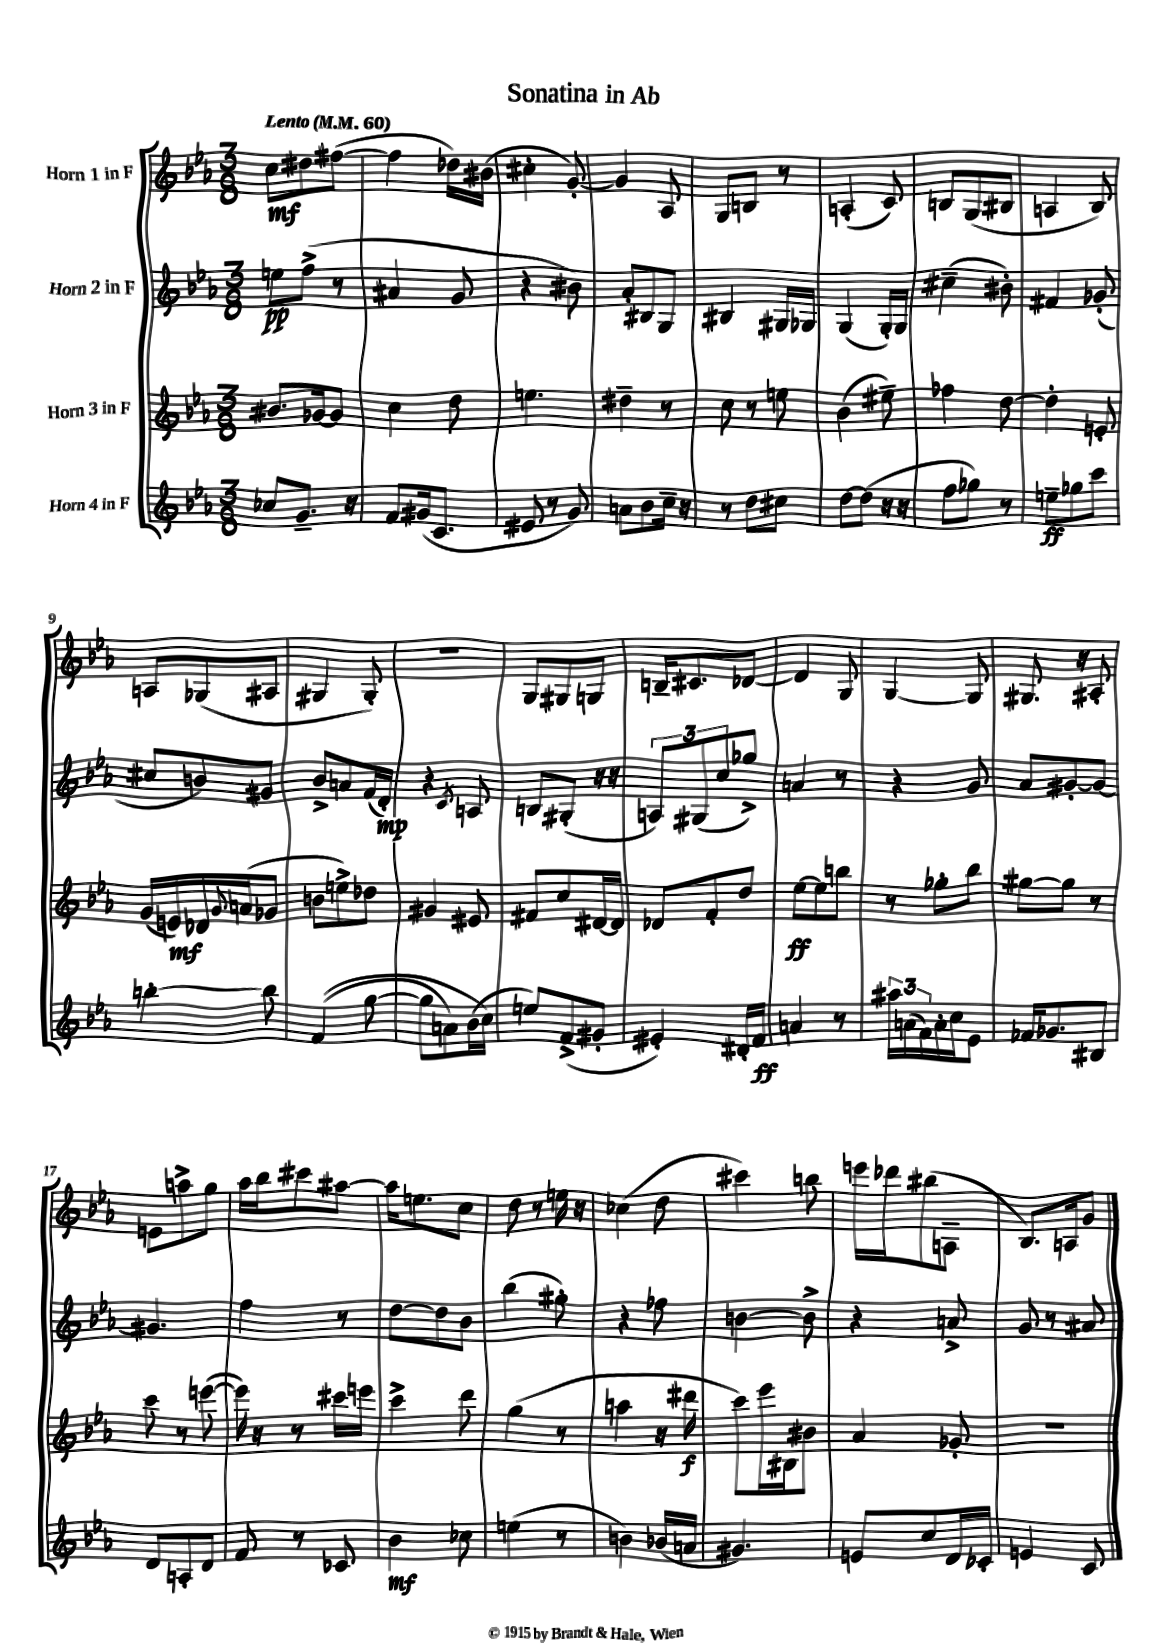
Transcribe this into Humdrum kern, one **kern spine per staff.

**kern	**dynam	**kern	**dynam	**kern	**dynam	**kern	**dynam
*part4	*part4	*part3	*part3	*part2	*part2	*part1	*part1
*staff4	*staff4	*staff3	*staff3	*staff2	*staff2	*staff1	*staff1
*I"Horn 4 in F	*	*I"Horn 3 in F	*	*I"Horn 2 in F	*	*I"Horn 1 in F	*
*clefG2	*	*clefG2	*	*clefG2	*	*clefG2	*
*k[b-e-a-]	*	*k[b-e-a-]	*	*k[b-e-a-]	*	*k[b-e-a-]	*
*M3/8	*	*M3/8	*	*M3/8	*	*M3/8	*
*MM60	*	*MM60	*	*MM60	*	*MM60	*
=1	=1	=1	=1	=1	=1	=1	=1
!	!	!	!	!	!	!LO:TX:a:B:t=Lento	!
8cc-X/L	.	8.b#X/L	.	8een\L	pp	8cc\L	mf
8.g~/J	.	.	.	(8ff^\J	.	8dd#X\	.
.	.	[16g-X/k	.	.	.	.	.
.	.	8g-/J]	.	8r	.	([8ff#X\J	.
16r	.	.	.	.	.	.	.
=2	=2	=2	=2	=2	=2	=2	=2
8f/L	.	4cc\	.	4a#X/	.	4ff#\]	.
(16g#X/k	.	.	.	.	.	.	.
8.c/J	.	.	.	.	.	.	.
.	.	8dd\	.	8g/	.	16dd-X\LL)	.
.	.	.	.	.	.	(16b#X\JJ	.
=3	=3	=3	=3	=3	=3	=3	=3
8e#X/	.	4.een\	.	4r	.	4cc#X'\	.
8r	.	.	.	.	.	.	.
8g/)	.	.	.	8b#X\)	.	[8g'/)	.
=4	=4	=4	=4	=4	=4	=4	=4
8an\L	.	4dd#X~\	.	8a-'/L	.	4g/]	.
8b-\	.	.	.	8B#X/	.	.	.
16cc~\Jk	.	8r	.	8G/J	.	8A-/	.
16r	.	.	.	.	.	.	.
=5	=5	=5	=5	=5	=5	=5	=5
8r	.	8cc\	.	4B#X/	.	8G/L	.
8dd\L	.	8r	.	.	.	8Bn/J	.
8cc#X\J	.	8een\	.	16G#X/LL	.	8r	.
.	.	.	.	16G-X/JJ	.	.	.
=6	=6	=6	=6	=6	=6	=6	=6
[8dd\L	.	(4b-\	.	(4G/	.	(4An'/	.
(8dd\J]	.	.	.	.	.	.	.
16r	.	8ee#X~\)	.	16G'/LL)	.	8c/)	.
16r	.	.	.	16G/JJ	.	.	.
=7	=7	=7	=7	=7	=7	=7	=7
8ff\L	.	4ff-X\	.	(4cc#X~\	.	8Bn/L	.
8gg-X\J)	.	.	.	.	.	(8G/	.
8r	.	[8dd\	.	8b#X'\)	.	8B#X/J	.
=8	=8	=8	=8	=8	=8	=8	=8
8een~\L	ff	4dd'\]	.	4f#X/	.	4An/	.
8gg-X\	.	.	.	.	.	.	.
8ccc\J	.	8en'/	.	(8g-X'/	.	8B-/)	.
!!LO:LB:g=z
=9	=9	=9	=9	=9	=9	=9	=9
[4bbn'\	.	(16g/LL	.	8cc#X/L	.	8An/L	.
.	.	16en/)	mf	.	.	.	.
.	.	16d-X/	.	8bn/)	.	(8G-X/	.
.	.	8qqg/	.	.	.	.	.
.	.	(16an/J	.	.	.	.	.
8bb\]	.	8g-X/J	.	8g#X/J	.	8A#X/J	.
=10	=10	=10	=10	=10	=10	=10	=10
((4f/	.	8bn\L	.	8b-^/L	.	4G#X/	.
.	.	8een^\)	.	8an/	.	.	.
[8gg\	.	8dd-X\J	.	(16f/L	.	8G#'/)	.
.	.	.	.	16d'/JJ)	mp	.	.
=11	=11	=11	=11	=11	=11	=11	=11
8gg\L]	.	4g#X/	.	4r	.	4.r	.
8an\)	.	.	.	.	.	.	.
.	.	.	.	8qc/	.	.	.
(16b-\L	.	8e#X/	.	8An/	.	.	.
16cc\JJ)	.	.	.	.	.	.	.
=12	=12	=12	=12	=12	=12	=12	=12
8een/L)	.	8f#X/L	.	8Bn/L	.	8G/L	.
(8f^/	.	8cc/	.	(8G#X'/J	.	8G#X/	.
8g#X'/J	.	[16d#X/L	.	16r	.	8Gn/J	.
.	.	16d#/JJ]	.	16r	.	.	.
=13	=13	=13	=13	=13	=13	=13	=13
4e#X'/)	.	8d-X/L	.	12An/L)	.	16Bn~/KL	.
.	.	.	.	.	.	8.c#X/	.
.	.	.	.	(12G#X/	.	.	.
.	.	8f'/	.	.	.	.	.
.	.	.	.	12cc/	.	.	.
16d#X'/LL	.	8dd/J	.	8gg-X^/J)	.	[8d-X/J	.
16f/JJ	ff	.	.	.	.	.	.
=14	=14	=14	=14	=14	=14	=14	=14
4an/	.	[8ee-\L	ff	4an/	.	4d-/]	.
.	.	8ee-\]	.	.	.	.	.
8r	.	8bbn\J	.	8r	.	8G/	.
=15	=15	=15	=15	=15	=15	=15	=15
24aa#X\LL	.	8r	.	4r	.	[4G/	.
(24an\	.	.	.	.	.	.	.
24f\)	.	.	.	.	.	.	.
16a'\	.	8gg-X'\L	.	.	.	.	.
16cc\J	.	.	.	.	.	.	.
8e-\J	.	8bb-\J	.	8g/	.	8G/]	.
=16	=16	=16	=16	=16	=16	=16	=16
16f-X/KL	.	[8gg#X\L	.	8a-/L	.	8.G#X/	.
8.g-X/	.	.	.	.	.	.	.
.	.	8gg#\J]	.	[8g#X'/	.	.	.
.	.	.	.	.	.	16r	.
8B#X/J	.	8r	.	8g#/J_	.	8A#X'/	.
!!LO:LB:g=z
=17	=17	=17	=17	=17	=17	=17	=17
8d/L	.	8ccc\	.	4.g#X/]	.	8en\L	.
8An'/	.	8r	.	.	.	8aan^\	.
8d/J	.	([8eeen\	.	.	.	8gg\J	.
=18	=18	=18	=18	=18	=18	=18	=18
8f/	.	16eee\])	.	4ff\	.	16aa-\LL	.
.	.	16r	.	.	.	16bb-\J	.
8r	.	8r	.	.	.	8ccc#X\	.
8c-X/	.	16ccc#X\LL	.	8r	.	[8aa#X\J	.
.	.	16eeen\JJ	.	.	.	.	.
=19	=19	=19	=19	=19	=19	=19	=19
4b-\	mf	4ccc^\	.	[8dd\L	.	16aa#\KL]	.
.	.	.	.	.	.	8.een\	.
.	.	.	.	8dd\]	.	.	.
8cc-X\	.	8ddd\	.	8b-\J	.	8cc\J	.
=20	=20	=20	=20	=20	=20	=20	=20
(4een\	.	(4gg\	.	(4bb-\	.	8dd\	.
.	.	.	.	.	.	8r	.
8r	.	8r	.	8gg#X'\)	.	16een\	.
.	.	.	.	.	.	16r	.
=21	=21	=21	=21	=21	=21	=21	=21
4bn\)	.	4aan\	.	4r	.	(4cc-X\	.
(16b-X/LL	.	16r	.	8ff-X\	.	8dd\	.
16an/JJ	.	16ddd#X\	f	.	.	.	.
=22	=22	=22	=22	=22	=22	=22	=22
4.g#X/)	.	8ccc\L)	.	[4bn\	.	4ccc#X\)	.
.	.	16eee-\L	.	.	.	.	.
.	.	16B#X\J	.	.	.	.	.
.	.	8b#X\J	.	8b^\]	.	8bbn\	.
=23	=23	=23	=23	=23	=23	=23	=23
8en/L	.	4a-/	.	4r	.	16eeen\LL	.
.	.	.	.	.	.	16ddd-X\J	.
8cc/	.	.	.	.	.	(8bb#X\	.
16d/L	.	8g-X'/	.	8an^/	.	8An~\J	.
16c-X'/JJ	.	.	.	.	.	.	.
=24	=24	=24	=24	=24	=24	=24	=24
4en/	.	4.r	.	8g/	.	8.B-/L)	.
.	.	.	.	8r	.	.	.
.	.	.	.	.	.	16An/k	.
8c/	.	.	.	8a#X/	.	8g/J	.
==	==	==	==	==	==	==	==
*-	*-	*-	*-	*-	*-	*-	*-
